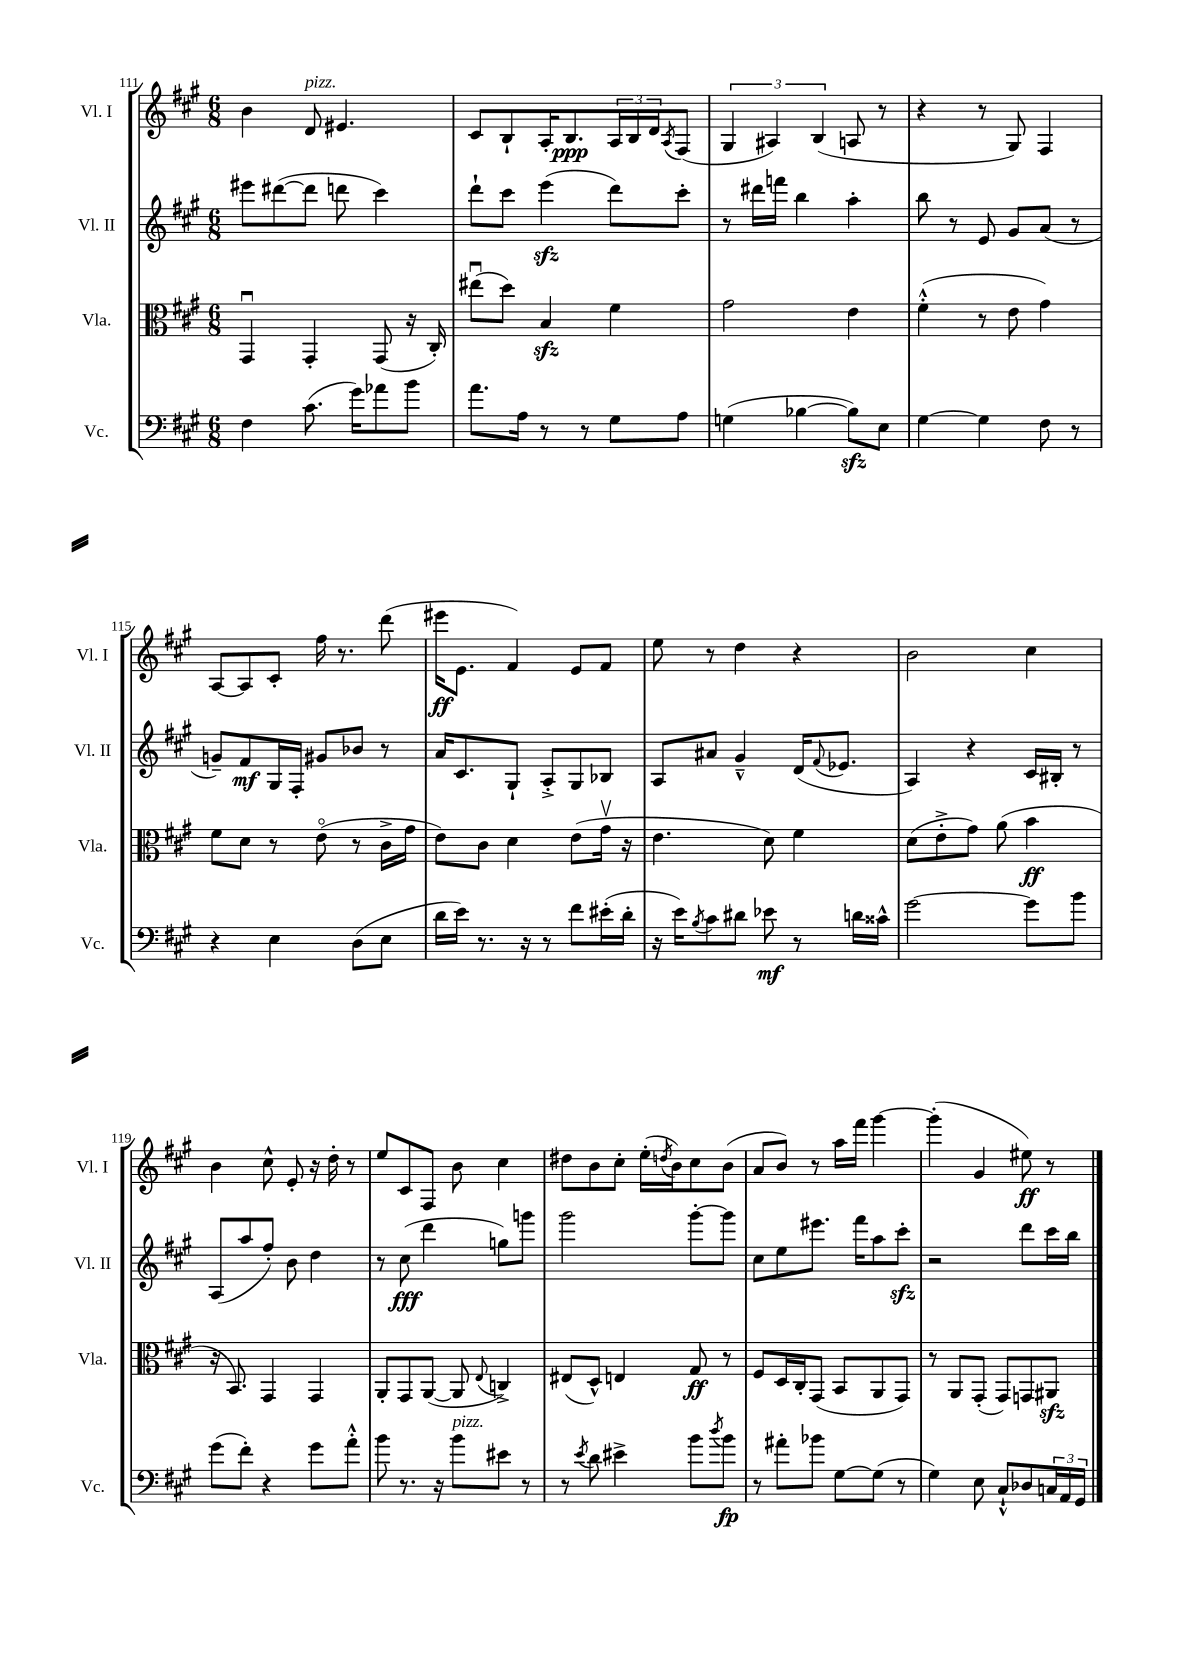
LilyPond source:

<<
\new StaffGroup <<
\new Staff = "s0" \with { instrumentName = "Vl. I" shortInstrumentName = "Vl. I" } {
    \clef treble \key a \major \numericTimeSignature \time 6/8
    b'4 d'8^\markup { \italic "pizz." } eis'4. |
    cis'8 b8-! a16-. b8.\ppp \tuplet 3/2 { a16 b16 d'16 } \acciaccatura { a8 } fis8( |
    \tuplet 3/2 { gis4 ais4) b4( } a8 r8 |
    r4 r8 gis8) fis4 |
    a8~ a8 cis'8-. fis''16 r8. d'''8( |
    eis'''16\ff e'8. fis'4) e'8 fis'8 |
    e''8 r8 d''4 r4 |
    b'2 cis''4 |
    b'4 cis''8-^ e'8-. r16 d''16-. r8 |
    e''8 cis'8 fis8 b'8 cis''4 |
    dis''8 b'8 cis''8-. e''16-.( \acciaccatura { d''8 } b'16) cis''8 b'8( |
    a'8 b'8) r8 a''16 fis'''16 gis'''4~ |
    gis'''4-.( gis'4 eis''8\ff) r8 \bar "|." |
}
\new Staff = "s1" \with { instrumentName = "Vl. II" shortInstrumentName = "Vl. II" } {
    \clef treble \key a \major \numericTimeSignature \time 6/8
    eis'''8 dis'''8~( dis'''8 d'''8 cis'''4) |
    d'''8-! cis'''8 e'''4\sfz( d'''8) cis'''8-. |
    r8 dis'''16 f'''16 b''4 a''4-. |
    b''8 r8 e'8 gis'8 a'8( r8 |
    g'8--) fis'8\mf gis16 fis16-. gis'8 bes'8 r8 |
    a'16 cis'8. gis8-! a8-.-> gis8 bes8 |
    a8 ais'8 gis'4---^ d'16( \appoggiatura { fis'8 } ees'8. |
    a4) r4 cis'16 bis16-. r8 |
    a8( a''8 fis''8-.) b'8 d''4 |
    r8 cis''8\fff( d'''4 g''8) g'''8 |
    gis'''2 gis'''8~-. gis'''8 |
    cis''8 e''8 eis'''8. fis'''16 a''8 cis'''8-.\sfz |
    r2 d'''8 cis'''16 b''16 \bar "|." |
}
\new Staff = "s2" \with { instrumentName = "Vla." shortInstrumentName = "Vla." } {
    \clef alto \key a \major \numericTimeSignature \time 6/8
    gis,4\downbow gis,4-. gis,8( r16 cis16-.) |
    eis''8\downbow( d''8) b4\sfz fis'4 |
    gis'2 e'4 |
    fis'4-.-^( r8 e'8 gis'4) |
    fis'8 d'8 r8 e'8\flageolet( r8 cis'16-> gis'16 |
    e'8) cis'8 d'4 e'8( gis'16\upbow r16 |
    e'4. d'8) fis'4 |
    d'8( e'8-.-> gis'8) a'8( b'4\ff |
    r16 b,8.) gis,4 gis,4 |
    a,8-. gis,8 a,8~( a,8 \appoggiatura { e8 } c4->) |
    eis8( d8-^) e4 gis8\ff r8 |
    fis8 d16 cis16-. gis,8( b,8 a,8 gis,8) |
    r8 a,8 gis,8-.( gis,8) g,8 ais,8\sfz \bar "|." |
}
\new Staff = "s3" \with { instrumentName = "Vc." shortInstrumentName = "Vc." } {
    \clef bass \key a \major \numericTimeSignature \time 6/8
    fis4 cis'8.( gis'16) aes'8 b'8 |
    a'8. a16 r8 r8 gis8 a8 |
    g4( bes4~ bes8\sfz) e8 |
    gis4~ gis4 fis8 r8 |
    r4 e4 d8( e8 |
    d'16 e'16) r8. r16 r8 fis'8 eis'16-.( d'16-. |
    r16 e'16) \acciaccatura { b8 } cis'8 dis'8 ees'8\mf r8 d'16 cisis'16-^ |
    gis'2~ gis'8 b'8 |
    gis'8( fis'8-.) r4 gis'8 a'8-.-^ |
    b'8 r8. r16 b'8^\markup { \italic "pizz." } eis'8 r8 |
    r8 \acciaccatura { e'8 } d'8 eis'4-> b'8 \acciaccatura { d''8 } b'8\fp |
    r8 ais'8-. bes'8 gis8~ gis8( r8 |
    gis4) e8 cis8-!-^ des8 \tuplet 3/2 { c16 a,16 gis,16 } \bar "|." |
}
>>
>>
\layout { \context { \Score currentBarNumber = #111 } }
